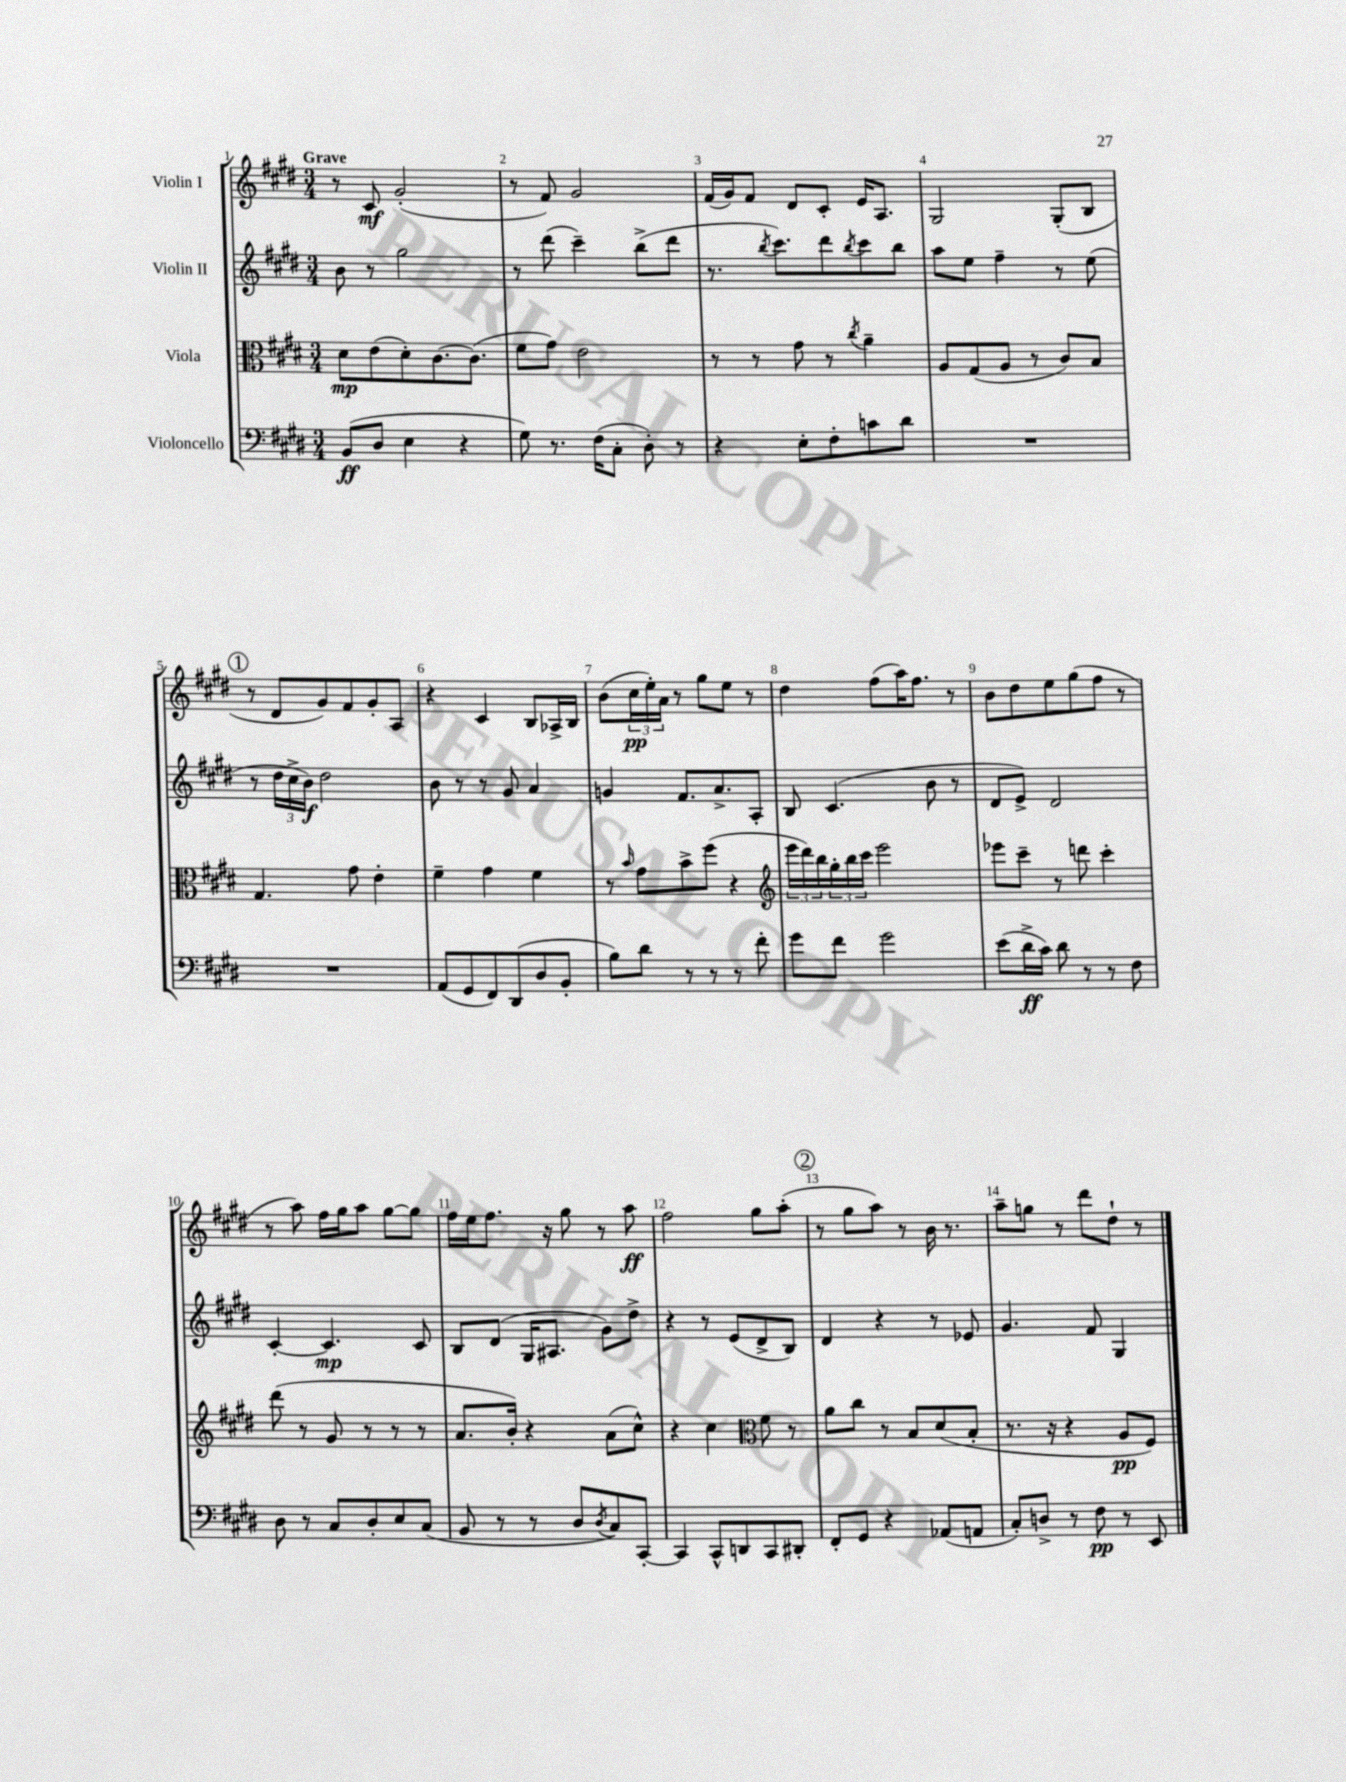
<<
\new StaffGroup <<
\new Staff = "s0" \with { instrumentName = "Violin I" } {
    \clef treble \key e \major \numericTimeSignature \time 3/4 \tempo "Grave"
    r8 cis'8\mf gis'2-.( |
    r8 fis'8) gis'2 |
    fis'16( gis'16) fis'8 dis'8 cis'8-. e'16 a8. |
    gis2 gis8-.( b8 |
    \mark \markup { \circle "1" } r8 dis'8 gis'8) fis'8 gis'8-. a8 |
    r4 cis'4 b8 aes16-> b16 |
    b'8( \tuplet 3/2 { cis''16\pp e''16-.) a'16 } r8 gis''8 e''8 r8 |
    dis''4 fis''8( a''16) fis''8. r8 |
    b'8 dis''8 e''8 gis''8( fis''8 r8 |
    r8 a''8) fis''16 gis''16 a''8 gis''8~ gis''8 |
    fis''16 e''16 fis''8. r16 gis''8 r8 a''8\ff |
    fis''2 gis''8 a''8-.( |
    \mark \markup { \circle "2" } r8 gis''8 a''8) r8 b'16 r8. |
    a''8-- g''8 r8 dis'''8 dis''8-! r8 \bar "|." |
}
\new Staff = "s1" \with { instrumentName = "Violin II" } {
    \clef treble \key e \major \numericTimeSignature \time 3/4
    b'8 r8 gis''2 |
    r8 dis'''8( cis'''4--) b''8->( dis'''8 |
    r8. \acciaccatura { b''8 } cis'''8.) dis'''8 \acciaccatura { b''8 } cis'''8 b''8 |
    a''8 e''8 fis''4-- r8 e''8( |
    \mark \markup { \circle "1" } r8 \tuplet 3/2 { dis''16 cis''16-> b'16\f) } dis''2 |
    b'8 r8 r8 gis'8 a'4 |
    g'4 fis'8. a'8.-> a8-. |
    b8 cis'4.( b'8 r8 |
    dis'8 e'8->) dis'2 |
    cis'4~-. cis'4.\mp cis'8 |
    b8 dis'8( gis16 ais8. gis'8) dis''8-> |
    r4 r8 e'8( dis'8-> b8) |
    \mark \markup { \circle "2" } dis'4 r4 r8 ees'8 |
    gis'4. fis'8 gis4 \bar "|." |
}
\new Staff = "s2" \with { instrumentName = "Viola" } {
    \clef alto \key e \major \numericTimeSignature \time 3/4
    dis'8\mp e'8( dis'8-.) cis'8.~ cis'8.( |
    fis'8 gis'8) e'2 |
    r8 r8 gis'8 r8 \acciaccatura { cis''8 } a'4-- |
    a8 gis8( a8 r8 cis'8) b8 |
    \mark \markup { \circle "1" } gis4. gis'8 e'4-. |
    fis'4-- gis'4 fis'4 |
    r8 \grace { b'16 } gis'8 b'8-> fis''8( r4 |
    \clef treble \tuplet 3/2 { e'''16 dis'''16) b''16 } \tuplet 3/2 { gis''16-. b''16 cis'''16 } e'''2 |
    ees'''8 cis'''8-- r8 d'''8 cis'''4-. |
    dis'''8( r8 gis'8 r8 r8 r8 |
    a'8. b'16-.) r4 a'8( cis''8-^) |
    r4 cis''4 \clef alto fis'8 r8 |
    \mark \markup { \circle "2" } a'8 cis''8 r8 b8 dis'8( b8-. |
    r8. r16 r4 a8\pp fis8) \bar "|." |
}
\new Staff = "s3" \with { instrumentName = "Violoncello" } {
    \clef bass \key e \major \numericTimeSignature \time 3/4
    b,8\ff( dis8 e4 r4 |
    gis8) r8. fis16( cis8-. dis8-.) r8 |
    r4 e8-. fis8-. c'8 dis'8 |
    R2. |
    \mark \markup { \circle "1" } R2. |
    a,8( gis,8 fis,8) dis,8( dis8 b,8-. |
    b8) dis'8 r8 r8 r8 fis'8-. |
    gis'8 fis'8 gis'2 |
    e'8( dis'16->\ff cis'16) dis'8 r8 r8 fis8 |
    dis8 r8 cis8 dis8-. e8 cis8( |
    b,8 r8 r8 dis8 \acciaccatura { dis8 } cis8) cis,8~-. |
    cis,4 cis,8-^ d,8 cis,8 dis,8-. |
    \mark \markup { \circle "2" } fis,8-. gis,8 r4 aes,8( a,8 |
    cis8-.) d8-> r8 fis8\pp r8 e,8 \bar "|." |
}
>>
>>
\layout { \context { \Score \override BarNumber.break-visibility = ##(#f #t #t) barNumberVisibility = #all-bar-numbers-visible } }
